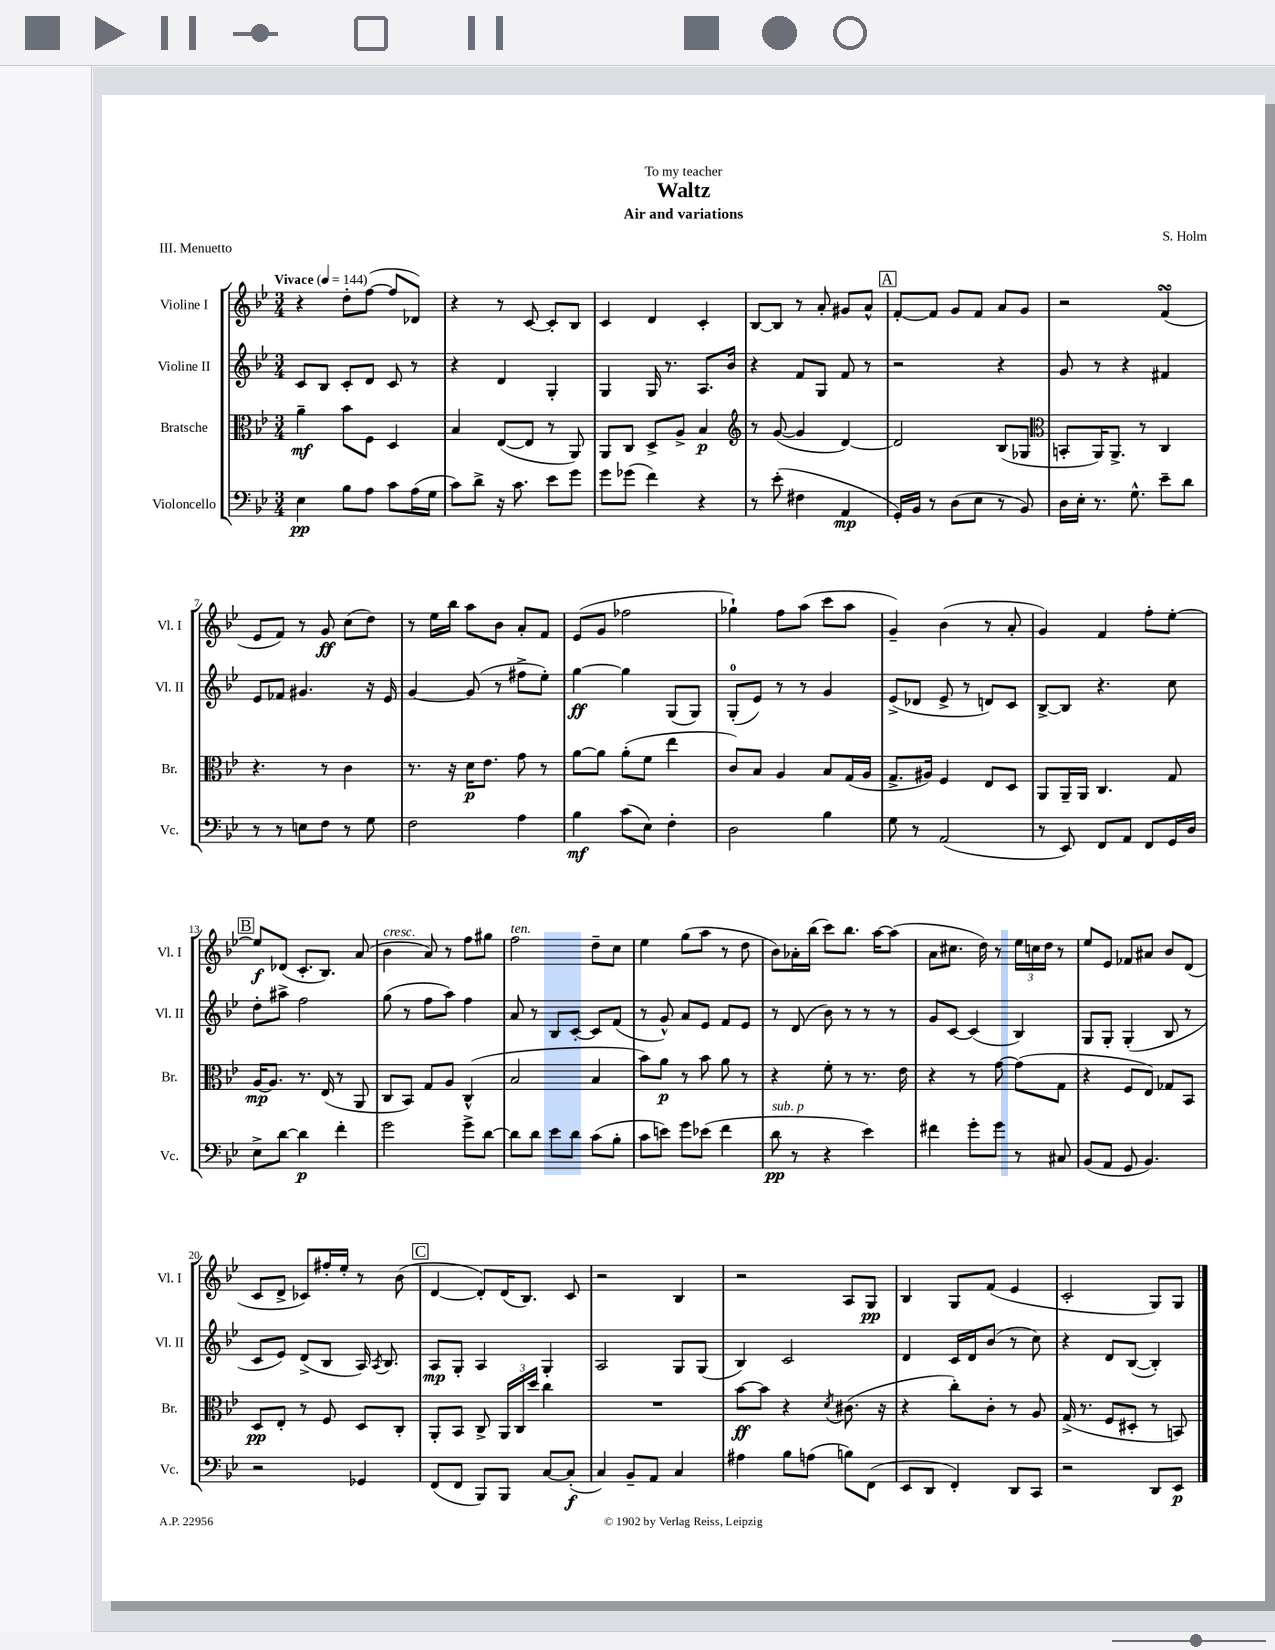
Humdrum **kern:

**kern	**kern	**kern	**kern
*staff4	*staff3	*staff2	*staff1
*clefF4	*clefC3	*clefG2	*clefG2
*k[b-e-]	*k[b-e-]	*k[b-e-]	*k[b-e-]
*M3/4	*M3/4	*M3/4	*M3/4
*MM144	*MM144	*MM144	*MM144
4E-	4a~	8c	4r
.	.	8B-	.
8B-	8b-	8c'	8dd'
8A	8F	8d	([8ff
8c	4D	8c	8ff]
(16A	.	8r	8d-)
16G	.	.	.
=	=	=	=
8c)	4B-	4r	4r
8d^	.	.	.
16r	([8E-	4d	8r
8.c	.	.	.
.	8E-]	.	[8c
8e-	8r	4G'	8c']
8g	8AA)	.	8B-
=	=	=	=
8g	8AA	4G	4c
(8g-	8C	.	.
4f)	8D^	16G	4d
.	.	8.r	.
.	8A^	.	.
4r	4B-	8.A	4c'
.	.	16b-	.
=	=	=	=
*	*clefG2	*	*
8r	8r	4r	[8B-
(8e-'	([8g	.	8B-]
4F#	4g]	8f	8r
.	.	8G	8a'
4AA	[4d)	8f	8g#
.	.	8r	8a^^
=	=	=	=
16GG')	2d]	2r	[8f'
16BB-	.	.	.
8r	.	.	8f]
(8D	.	.	8g
8E-	.	.	8f
8r	(8B-	4r	8a
8BB-)	8G-	.	8g
=	=	=	=
*	*clefC3	*	*
16D	8BB'	8g	2r
16E-'	.	.	.
8.r	16AA)	8r	.
.	8.AA^	.	.
.	.	4r	.
8.G^^	.	.	.
.	8r	.	.
8e-~	4C	4f#	(4f
8d	.	.	.
=	=	=	=
8r	4.r	8e-	8e-
8r	.	8f-	8f)
8E	.	4.g#	8r
8F	8r	.	8g
8r	4c	.	(8cc
8G	.	16r	8dd)
.	.	16e-	.
=	=	=	=
2F	8.r	[4g	8r
.	.	.	16ee-
.	16r	.	16bb-
.	16d	(8g]	8aa
.	8.e-	.	.
.	.	8r	8b-
4A	8g	8ff#^	8a'
.	8r	8ee-')	8f
=	=	=	=
4B-	[8a	[4gg	(8e-
.	8a]	.	8g
(8c	(8a'	4gg]	2ff-
8E-)	8f	.	.
4F'	4ee-	(8G	.
.	.	8G)	.
=	=	=	=
2D	8c)	(8G'	4gg-`)
.	8B-	8e-)	.
.	4A	8r	8ff
.	.	8r	(8aa
4B-	8B-	4g	8ccc
.	(16G	.	8aa
.	16A	.	.
=	=	=	=
8G	8.G^	(8e-^	4g~)
8r	.	8d-	.
.	16A#)	.	.
(2AA	4F	8e-^	(4b-
.	.	8r	.
.	8E-	8d)	8r
.	8D	8c	8a'
=	=	=	=
8r	8AA	[8B-^	4g)
8EE-)	16AA~	8B-]	.
.	16AA	.	.
8FF	4.C	4.r	4f
8AA	.	.	.
8FF	.	.	8ff'
16GG	8G	8cc	[8ee-'
16D	.	.	.
=	=	=	=
8E-^	[16A	8dd'	8ee-]
.	8.A]	.	.
[8d	.	8aa#^	(8d-
4d]	8.r	2ff	8.c'
.	(16E-	.	8.B-)
4f'	8r	.	.
.	8AA	.	(8a
=	=	=	=
2g	8C	(8gg	4b-
.	8BB-)	8r	.
.	8G	8ff	8a)
.	8A	8aa)	8r
8g^	(4C^^	4ff	8ff
[8d	.	.	8gg#
=	=	=	=
8d]	2B-	8a	2ff
8d	.	8r	.
8e-	.	8B-	.
8d	.	[8c'	.
(8c	4B-	8c]	8dd~
8B-'	.	(8f	8cc
=	=	=	=
8c	8b-)	8r	4ee-
8e)	8a	8g^^)	.
8g	8r	8a	(8gg
(8e-	8b-	8e-	8aa
4f	8a	8f	8r
.	8r	8e-	8dd
=	=	=	=
8d	4r	8r	8b-)
8r	.	(8d	16a-'
.	.	.	(16bb-
4r	8f'	8b-)	8ccc)
.	8r	8r	8.bb-
4e-)	8.r	8r	.
.	.	.	[16aa
.	.	8r	(8aa]
.	16e-	.	.
=	=	=	=
4f#	4r	8g	8a
.	.	[8c	8.cc#
8g'	8r	(4c]	.
.	.	.	16dd)
8g	[8g	.	8r
8r	(8g]	4B-)	24ee-
.	.	.	24cc
.	.	.	24dd
8C#	8G	.	8r
=	=	=	=
(8BB-	4r	8G	8ee-
8AA	.	8G'	8e-
8GG	8F	(4G'	8f-
4.BB-)	8E-)	.	8a#
.	8G-	8B-	8b-
.	8BB-	8r	(8d
=	=	=	=
2r	8D	8c	8c
.	8E-'	8e-)	8d^
.	8r	(8d^	8c-)
.	8F	8B-	16ff#'
.	.	.	16ee-'
4GG-	8D	16A)	8r
.	.	8qA	.
.	.	8.B-	.
.	8C'	.	(8b-
=	=	=	=
(8FF	8AA'	8A	[4d
8FF	8BB-	8G'	.
8BBB-)	8C^	4A	8d'])
8BBB-	24AA	.	(16d
.	24C	.	.
.	.	.	8.B-)
.	24dd	.	.
[8C	4cc	4G'	.
(8C']	.	.	8c
=	=	=	=
4C)	2.r	2A	2r
8BB-~	.	.	.
8AA	.	.	.
4C	.	8G	4B-
.	.	(8G	.
=	=	=	=
4A#	[8b-	4B-)	2r
.	8b-]	.	.
8B-	4r	2c	.
(8A	.	.	.
.	8qd	.	.
8B)	(8.c#	.	8A
(8FF	.	.	8G
.	16r	.	.
=	=	=	=
8EE-	4r	4d	4B-
8DD	.	.	.
4FF')	8cc')	16c	8G
.	.	16d	.
.	8c'	(8b-	(8f
8DD	8r	8r	4e-
8CC	8A	8cc)	.
=	=	=	=
2r	(16G^	4r	2c'
.	8.r	.	.
.	8F	8d	.
.	8D#'	([8B-	.
8DD	8r	4B-'])	8G)
8EE-	8BB)	.	8G
==	==	==	==
*-	*-	*-	*-
